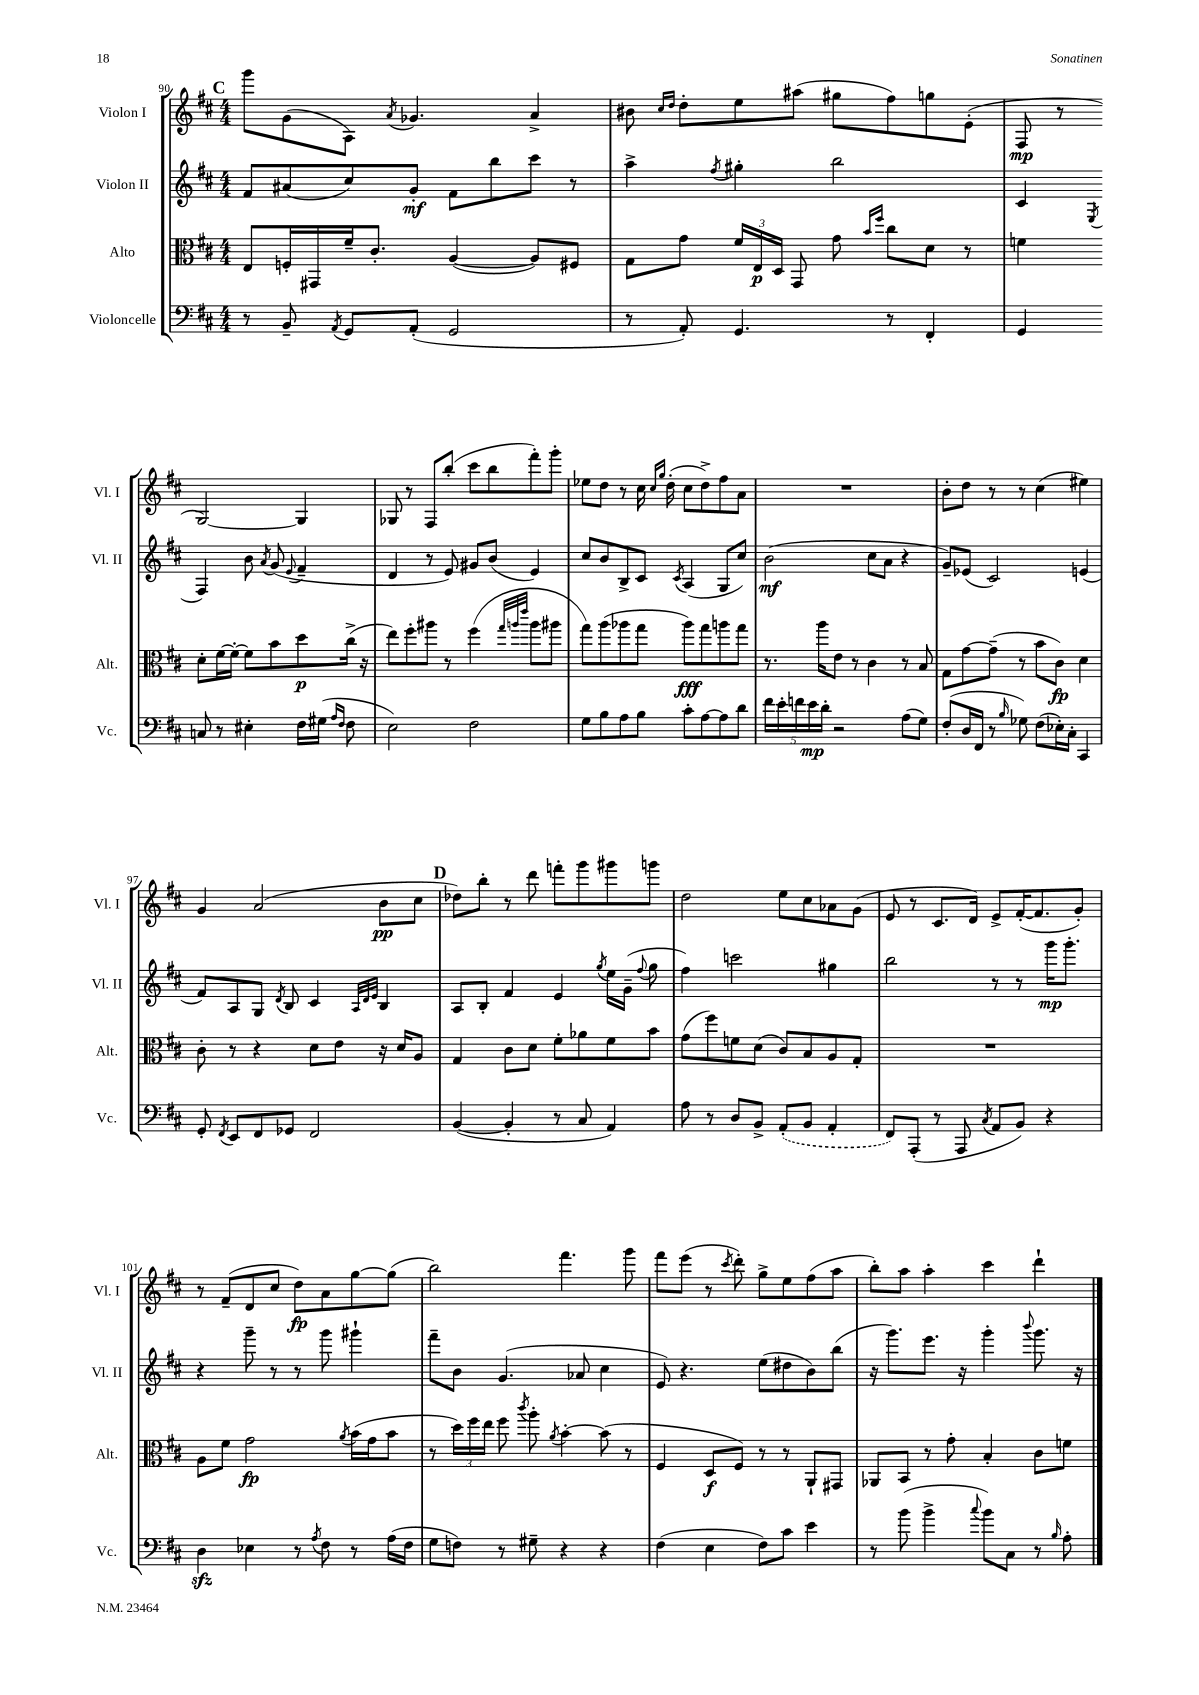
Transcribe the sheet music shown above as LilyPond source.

<<
\new StaffGroup <<
\new Staff = "s0" \with { instrumentName = "Violon I" shortInstrumentName = "Vl. I" } {
    \clef treble \key d \major \numericTimeSignature \time 4/4
    \autoBeamOff \mark \markup { \bold "C" } g'''8[ g'8( a8]) \acciaccatura { a'8 } ges'4. a'4-> |
    bis'8 \grace { cis''16[ d''16] } d''8[-. e''8 ais''8]( gis''8[ fis''8) g''8 e'8]-.( |
    fis8\mp r8 g2~) g4 |
    ges8 r8 fis8[ b''8]-.( cis'''8[ b''8 fis'''8-.) g'''8]-. |
    ees''8[ d''8] r8 cis''16 \grace { cis''16[ g''16] } d''16-.( cis''8[ d''8->) fis''8 a'8] |
    R1 |
    b'8[-. d''8] r8 r8 cis''4( eis''4) |
    g'4 a'2( b'8[\pp cis''8] |
    \mark \markup { \bold "D" } des''8[) b''8]-. r8 d'''8 f'''8[-. g'''8 gis'''8 g'''8] |
    d''2 e''8[ cis''8 aes'8 g'8]( |
    e'8 r8 cis'8.[ d'16]) e'8[-> fis'16~-.( fis'8. g'8]-.) |
    r8 fis'8[--( d'8 cis''8] d''8[\fp) a'8 g''8~ g''8]( |
    b''2) fis'''4. g'''8 |
    fis'''8[ e'''8]( r8 \acciaccatura { cis'''8 } d'''8-.) g''8[-> e''8 fis''8( a''8] |
    b''8[-.) a''8] a''4-. cis'''4 d'''4-! \bar "|." |
}
\new Staff = "s1" \with { instrumentName = "Violon II" shortInstrumentName = "Vl. II" } {
    \clef treble \key d \major \numericTimeSignature \time 4/4
    \autoBeamOff \mark \markup { \bold "C" } fis'8[ ais'8( cis''8) g'8]-.\mf fis'8[ b''8 cis'''8] r8 |
    a''4-> \acciaccatura { fis''8 } gis''4-. b''2 |
    cis'4 \acciaccatura { e8 } fis4 b'8 \acciaccatura { a'8 } g'8( \appoggiatura { e'8 } fis'4-- |
    d'4 r8 e'8) gis'8[ b'8]( e'4) |
    cis''8[ b'8 b8-> cis'8] \acciaccatura { cis'8 } a4( g8[ cis''8]) |
    b'2\mf( cis''8[ a'8] r4 |
    g'8[--) ees'8]( cis'2) e'4( |
    fis'8[) a8 g8] \acciaccatura { d'8 } b8 cis'4 \grace { a32[ d'32 e'32] } b4 |
    \mark \markup { \bold "D" } a8[ b8]-. fis'4 e'4 \acciaccatura { g''8 } e''16[ g'16]--( \appoggiatura { fis''8 } g''8 |
    fis''4) c'''2 gis''4 |
    b''2 r8 r8 g'''16[\mp g'''8.]-. |
    r4 g'''8-- r8 r8 g'''8 gis'''4-! |
    fis'''8[-- b'8] g'4.( aes'8 cis''4 |
    e'8) r4. e''8[( dis''8 b'8) b''8]( |
    r16 g'''8.[) e'''8.] r16 g'''4-. \appoggiatura { b'''8 } g'''8. r16 \bar "|." |
}
\new Staff = "s2" \with { instrumentName = "Alto" shortInstrumentName = "Alt." } {
    \clef alto \key d \major \numericTimeSignature \time 4/4
    \autoBeamOff \mark \markup { \bold "C" } e8[ f16-. gis,16 fis'16-- cis'8.]-. a4~( a8[) fis8] |
    g8[ g'8] \tuplet 3/2 { fis'16[ e16\p d16] } g,8 g'8 \grace { b'16[ fis''16] } cis''8[ d'8] r8 |
    f'4 d'8[-. f'16~ f'16]~-. f'8[ b'8 d''8\p cis''16]->( r16 |
    e''8[) fis''8-. ais''8] r8 fis''4( \grace { g''32[ a''32 e'''32] } a''8[ ais''8] |
    g''8[) a''8( aes''8 g''8] aes''8[\fff) g''8 a''8 g''8] |
    r8. a''16[ e'8] r8 cis'4 r8 b8 |
    g8[ g'8~ g'8]--( r8 b'8[ cis'8]\fp) d'4 |
    cis'8-. r8 r4 d'8[ e'8] r16 d'16[ a8] |
    \mark \markup { \bold "D" } g4 cis'8[ d'8] fis'8[-. aes'8 fis'8 b'8] |
    g'8[( fis''8) f'8 d'8]( cis'8[) b8 a8 g8]-. |
    R1 |
    a8[ fis'8] g'2\fp \acciaccatura { a'8 } b'16[( g'16 b'8] |
    r8 \tuplet 3/2 { d''16[) fis''16 e''16] } fis''8 \acciaccatura { cis'''8 } a''8-. \acciaccatura { a'8 } b'4~-. b'8( r8 |
    fis4 d8[\f fis8]) r8 r8 a,8[-! gis,8] |
    aes,8[ b,8] r8 g'8-. b4-. cis'8[ f'8] \bar "|." |
}
\new Staff = "s3" \with { instrumentName = "Violoncelle" shortInstrumentName = "Vc." } {
    \clef bass \key d \major \numericTimeSignature \time 4/4
    \autoBeamOff \mark \markup { \bold "C" } r8 b,8-- \acciaccatura { a,8 } g,8[ a,8]-.( g,2 |
    r8 a,8-.) g,4. r8 fis,4-. |
    g,4 c8 r8 eis4-. fis16[ gis16]( \grace { a16[ fis16] } fis8 |
    e2) fis2 |
    g8[ b8 a8 b8] cis'8[-. a8~ a8 d'8] |
    \tuplet 5/4 { fis'16[ e'16-. f'16 e'16\mp d'16]-. } r2 a8[( g8]) |
    fis8[-.( d16 fis,16] r8 \grace { b16 } ges8) fis8[( ees16-.) cis16]-. cis,4 |
    g,8-. \acciaccatura { fis,8 } e,8[ fis,8 ges,8] fis,2 |
    \mark \markup { \bold "D" } b,4~( b,4-. r8 cis8 a,4) |
    a8 r8 d8[ b,8]-> \once \slurDashed a,8[-.( b,8] a,4-. |
    fis,8[) a,,8]-.( r8 a,,8 \acciaccatura { cis8 } a,8[ b,8]) r4 |
    d4\sfz ees4 r8 \acciaccatura { a8 } fis8 r8 a16[( fis16] |
    g8[ f8]) r8 gis8-- r4 r4 |
    fis4( e4 fis8[) cis'8] e'4 |
    r8 b'8( b'4-> \appoggiatura { cis''8 } b'8[) cis8] r8 \grace { b16 } a8-. \bar "|." |
}
>>
>>
\layout { \context { \Score currentBarNumber = #90 } }
